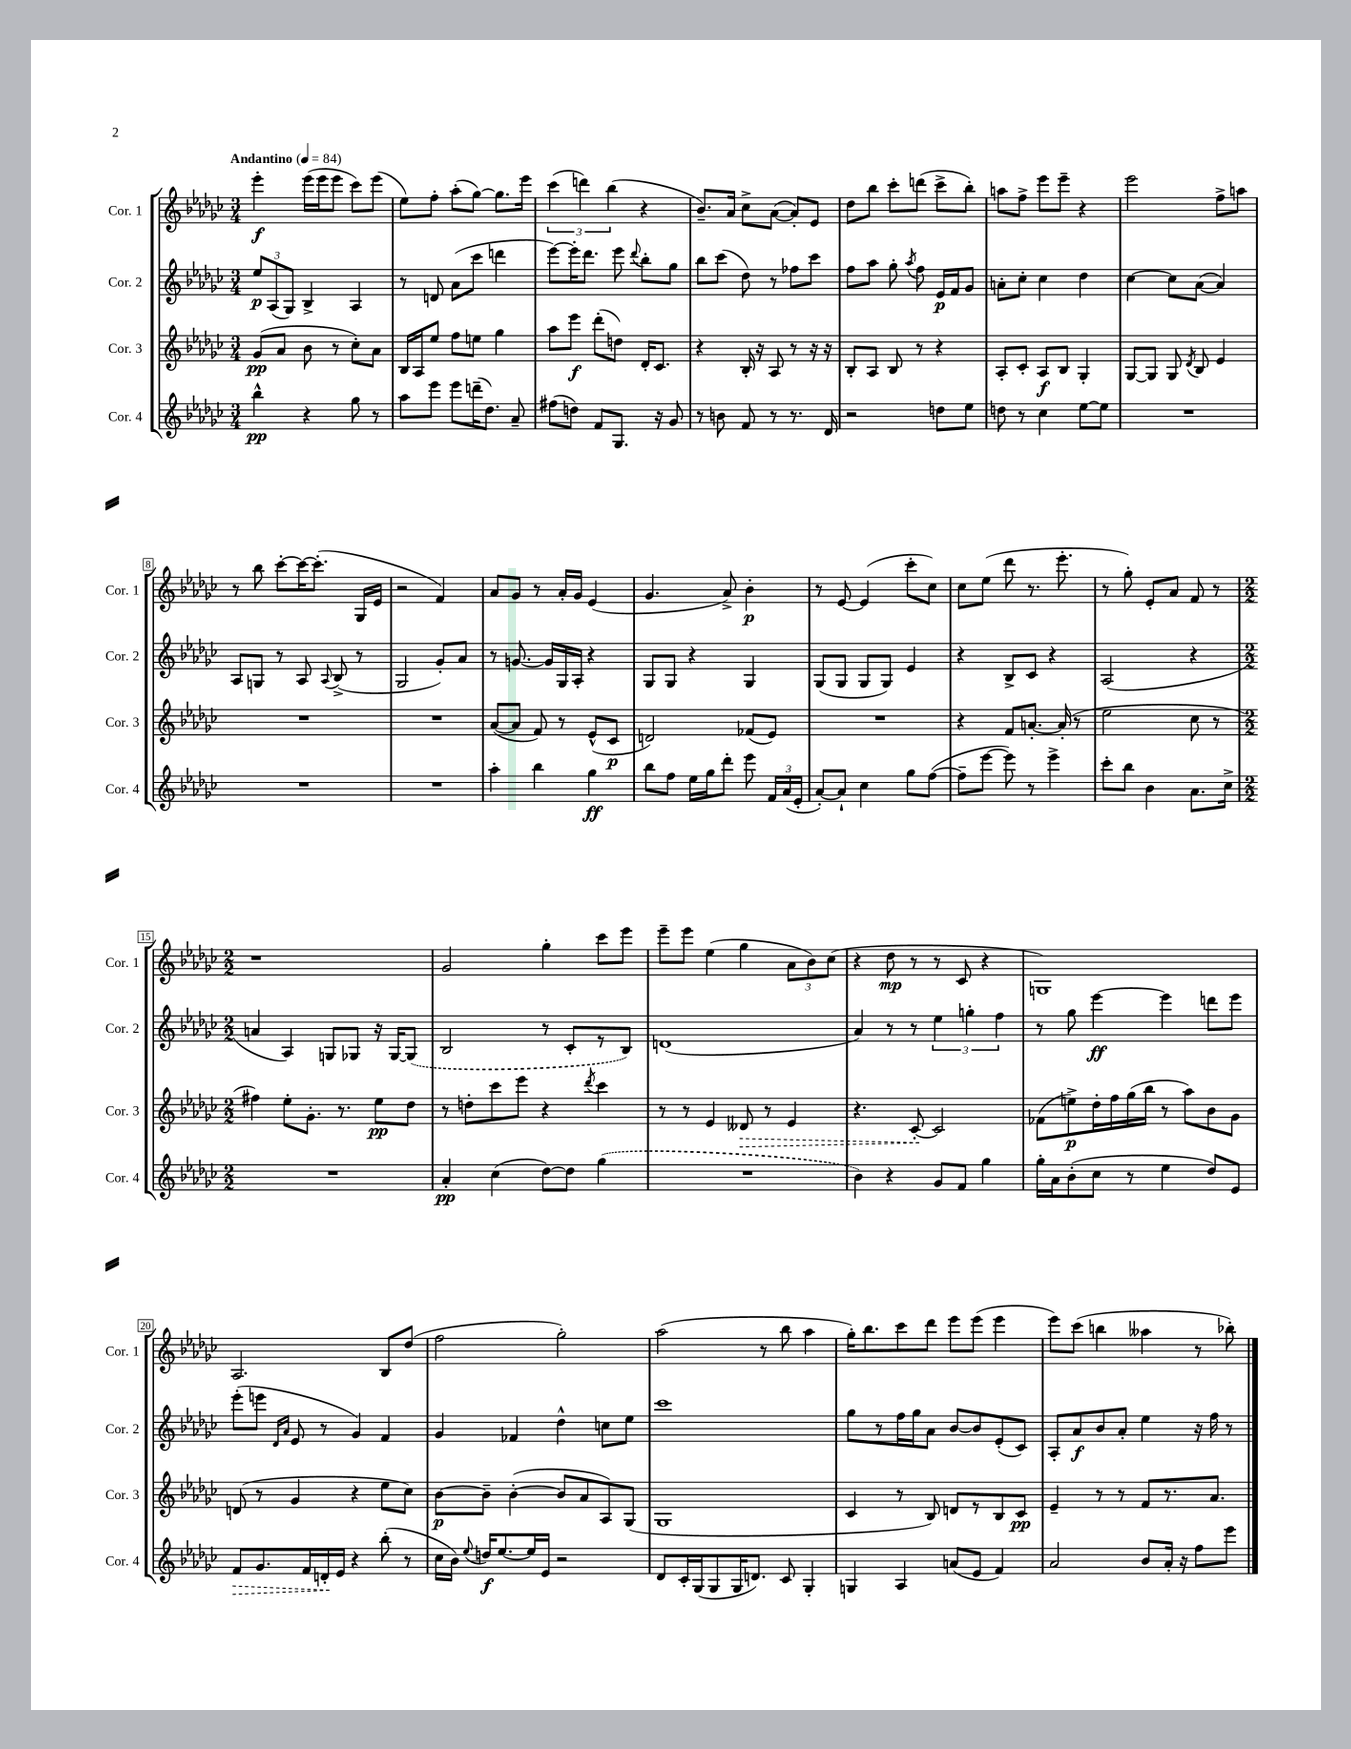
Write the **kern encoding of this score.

**kern	**dynam	**kern	**dynam	**kern	**dynam	**kern	**dynam
*part4	*part4	*part3	*part3	*part2	*part2	*part1	*part1
*staff4	*staff4	*staff3	*staff3	*staff2	*staff2	*staff1	*staff1
*I"Cor. 4	*	*I"Cor. 3	*	*I"Cor. 2	*	*I"Cor. 1	*
*I'Cor. 4	*	*I'Cor. 3	*	*I'Cor. 2	*	*I'Cor. 1	*
*clefG2	*	*clefG2	*	*clefG2	*	*clefG2	*
*k[b-e-a-d-g-c-]	*	*k[b-e-a-d-g-c-]	*	*k[b-e-a-d-g-c-]	*	*k[b-e-a-d-g-c-]	*
*M3/4	*	*M3/4	*	*M3/4	*	*M3/4	*
*MM84	*	*MM84	*	*MM84	*	*MM84	*
=1	=1	=1	=1	=1	=1	=1	=1
!	!	!	!	!	!	!LO:TX:a:B:t=Andantino	!
4bb-^^\	pp	(8g-/L	pp	12ee-/L	p	4eee-'\	f
.	.	.	.	(12A-/	.	.	.
.	.	8a-/J	.	.	.	.	.
.	.	.	.	12G-/J)	.	.	.
4r	.	8b-\	.	4B-^/	.	(16eee-\LL	.
.	.	.	.	.	.	16eee-\J	.
.	.	8r	.	.	.	8eee-\J	.
8gg-\	.	8cc-'\L)	.	4A-/	.	8ccc-\L)	.
8r	.	8a-\J	.	.	.	(8eee-\J	.
=2	=2	=2	=2	=2	=2	=2	=2
8aa-\L	.	16B-/LL	.	8r	.	8ee-\L)	.
.	.	16A-/J	.	.	.	.	.
8eee-\J	.	8ee-/J	.	8dn/	.	8ff'\J	.
8eee-\L	.	8ff\L	.	(8a-\L	.	(8aa-'\L	.
(16dddn~\K	.	8een\J	.	8ccc-\J	.	[8gg-\J)	.
8.dd-\J)	.	.	.	.	.	.	.
.	.	4gg-\	.	4dddn\	.	8.gg-\L]	.
8a-~/	.	.	.	.	.	.	.
.	.	.	.	.	.	16eee-\Jk	.
=3	=3	=3	=3	=3	=3	=3	=3
(8ff#X\L	.	8aa-\L	.	[8eee-\L)	.	(6ccc-\	.
8ddn\J)	.	8eee-\J	f	16eee-'\K]	.	.	.
.	.	.	.	.	.	6dddn\)	.
.	.	.	.	8.ddd-\J	.	.	.
8f/L	.	(8ddd-'\L	.	.	.	.	.
.	.	.	.	.	.	(6bb-\	.
8.G-/J	.	8ddn\J)	.	8eee-\	.	.	.
.	.	.	.	8qqddd-/	.	.	.
.	.	16d-'/KL	.	8bb-'\L	.	4r	.
16r	.	8.c-/J	.	.	.	.	.
8g-/	.	.	.	8gg-\J	.	.	.
=4	=4	=4	=4	=4	=4	=4	=4
8r	.	4r	.	8bb-\L	.	8.b-~/L)	.
8bn\	.	.	.	(8ccc-\J	.	.	.
.	.	.	.	.	.	16a-/Jk	.
8f/	.	16B-'/	.	8dd-\)	.	8cc-^\L	.
.	.	16r	.	.	.	.	.
8r	.	8A-/	.	8r	.	([8a-\J	.
8.r	.	8r	.	8ff-X\L	.	8a-'/L])	.
.	.	16r	.	8ccc-\J	.	8e-/J	.
16d-/	.	16r	.	.	.	.	.
=5	=5	=5	=5	=5	=5	=5	=5
2r	.	8B-'/L	.	8ff\L	.	8dd-\L	.
.	.	8A-/J	.	8aa-\J	.	8bb-\J	.
.	.	8B-/	.	8gg-'\	.	8ccc-'\L	.
.	.	.	.	8qaa-/	.	.	.
.	.	8r	.	8ff\	.	(8dddn\J	.
8ddn\L	.	4r	.	16e-/LL	p	8ccc-^\L	.
.	.	.	.	16f/J	.	.	.
8ee-\J	.	.	.	8g-/J	.	8bb-'\J)	.
=6	=6	=6	=6	=6	=6	=6	=6
8ddn\	.	8A-'/L	.	8an'\L	.	8aan\L	.
8r	.	8c-'/J	.	8cc-'\J	.	8ff^\J	.
4cc-\	.	8A-/L	f	4cc-\	.	8eee-\L	.
.	.	8B-/J	.	.	.	8eee-~\J	.
[8ee-\L	.	4G-'/	.	4dd-\	.	4r	.
8ee-\J]	.	.	.	.	.	.	.
=7	=7	=7	=7	=7	=7	=7	=7
2.r	.	[8G-/L	.	[4cc-\	.	2eee-\	.
.	.	8G-/J]	.	.	.	.	.
.	.	8G-/	.	8cc-\L]	.	.	.
.	.	8qd-/	.	.	.	.	.
.	.	8B-/	.	([8a-\J	.	.	.
.	.	4e-/	.	4a-/])	.	8ff^\L	.
.	.	.	.	.	.	8aan\J	.
!!LO:LB:g=z
=8	=8	=8	=8	=8	=8	=8	=8
2.r	.	2.r	.	8A-/L	.	8r	.
.	.	.	.	8Gn/J	.	8bb-\	.
.	.	.	.	8r	.	[8ccc-'\L	.
.	.	.	.	8A-/	.	16ccc-\K_	.
.	.	.	.	.	.	(8.ccc-'\J]	.
.	.	.	.	8qqA-/	.	.	.
.	.	.	.	(8B-^/	.	.	.
.	.	.	.	8r	.	16G-/LL	.
.	.	.	.	.	.	16e-/JJ	.
=9	=9	=9	=9	=9	=9	=9	=9
2.r	.	2.r	.	2G-/	.	2r	.
.	.	.	.	8g-'/L)	.	4f/)	.
.	.	.	.	8a-/J	.	.	.
=10	=10	=10	=10	=10	=10	=10	=10
4aa-'\	.	([8a-/L	.	8r	.	8a-/L	.
.	.	8a-/J]	.	[8.gn/	.	8g-/J	.
4bb-\	.	8f/)	.	.	.	8r	.
.	.	.	.	16g/LL]	.	.	.
.	.	8r	.	16G-/	.	16a-'/LL	.
.	.	.	.	16A-'/JJ	.	16g-/JJ	.
4gg-\	ff	(8e-^^/L	.	4r	.	(4e-/	.
.	.	8c-/J	p	.	.	.	.
=11	=11	=11	=11	=11	=11	=11	=11
8bb-\L	.	2dn/)	.	8G-/L	.	4.g-/	.
8ff\J	.	.	.	8G-/J	.	.	.
16ee-\LL	.	.	.	4r	.	.	.
16gg-\J	.	.	.	.	.	.	.
8ddd-'\J	.	.	.	.	.	8a-^/)	.
8eee-\	.	(8f-X/L	.	4G-/	.	4b-'\	p
24f/LL	.	8e-/J)	.	.	.	.	.
(24a-/	.	.	.	.	.	.	.
24e-'/JJ	.	.	.	.	.	.	.
=12	=12	=12	=12	=12	=12	=12	=12
[8a-'/L)	.	2.r	.	(8G-/L	.	8r	.
8a-`/J]	.	.	.	8G-/J	.	[8e-/	.
4cc-\	.	.	.	8G-/L	.	(4e-/]	.
.	.	.	.	8G-/J)	.	.	.
8gg-\L	.	.	.	4e-/	.	8ccc-'\L	.
([8ff\J	.	.	.	.	.	8cc-\J)	.
=13	=13	=13	=13	=13	=13	=13	=13
8ff~\L]	.	4r	.	4r	.	8cc-\L	.
[8eee-\J	.	.	.	.	.	(8ee-\J	.
8eee-\])	.	8f/L	.	8B-^/L	.	8ddd-\	.
8r	.	[8.an'/J	.	8c-/J	.	8.r	.
4eee-^\	.	.	.	4r	.	.	.
.	.	(16a'/]	.	.	.	8.eee-'\	.
.	.	8r	.	.	.	.	.
=14	=14	=14	=14	=14	=14	=14	=14
8ccc-'\L	.	2ee-\	.	(2A-/	.	8r	.
8bb-\J	.	.	.	.	.	8gg-'\)	.
4b-\	.	.	.	.	.	8e-'/L	.
.	.	.	.	.	.	8a-/J	.
8.a-\L	.	8cc-\	.	4r	.	8f/	.
.	.	8r	.	.	.	8r	.
16cc-^\Jk	.	.	.	.	.	.	.
!!LO:LB:g=z
=15	=15	=15	=15	=15	=15	=15	=15
*M2/2	*	*M2/2	*	*M2/2	*	*M2/2	*
1r	.	4ff#X\)	.	4an/	.	1r	.
.	.	8ee-'\L	.	4A-/)	.	.	.
.	.	8.g-'\J	.	.	.	.	.
.	.	.	.	8Gn/L	.	.	.
.	.	8.r	.	.	.	.	.
.	.	.	.	8G-X/J	.	.	.
.	.	8ee-\L	pp	16r	.	.	.
.	.	.	.	[16G-/KL	.	.	.
.	.	8dd-\J	.	(8G-/J]	.	.	.
=16	=16	=16	=16	=16	=16	=16	=16
4a-'/	pp	8r	.	2B-/	.	2g-/	.
.	.	8ddn'\L	.	.	.	.	.
(4cc-\	.	8ccc-\	.	.	.	.	.
.	.	8eee-\J	.	.	.	.	.
[8dd-\L)	.	4r	.	8r	.	4gg-'\	.
8dd-\J]	.	.	.	8c-'/L	.	.	.
.	.	8qddd-/	.	.	.	.	.
(4gg-\	.	4ccc-\	.	8r	.	8ccc-\L	.
.	.	.	.	8B-/J)	.	8eee-\J	.
=17	=17	=17	=17	=17	=17	=17	=17
1r	.	8r	.	(1dn	.	8eee-~\L	.
.	.	8r	.	.	.	8eee-\J	.
.	.	4e-/	.	.	.	(4ee-\	.
!	!	!	!LO:HP:b	!	!	!	!
.	.	8d--X/	>	.	.	4gg-\	.
.	.	8r	.	.	.	.	.
.	.	4e-/	.	.	.	12a-\L	.
.	.	.	.	.	.	12b-\)	.
.	.	.	.	.	.	(12cc-\J	.
=18	=18	=18	=18	=18	=18	=18	=18
4b-\)	.	4.r	.	4a-/)	.	4r	.
4r	.	.	.	8r	.	8dd-\	mp
.	.	[8c-'/	.	8r	.	8r	.
8g-/L	.	2c-/]	]	6ee-\	.	8r	.
8f/J	.	.	.	.	.	8c-/	.
.	.	.	.	6ggn'\	.	.	.
4gg-\	.	.	.	.	.	4r	.
.	.	.	.	6ff\	.	.	.
=19	=19	=19	=19	=19	=19	=19	=19
16gg-'\LL	.	(8f-X\L	.	8r	.	1Gn)	.
16a-\J	.	.	.	.	.	.	.
(8b-'\	.	8een^\)	p	8gg-\	.	.	.
8cc-\J	.	16dd-'\L	.	[4eee-\	ff	.	.
.	.	16ff\	.	.	.	.	.
8r	.	(16gg-\	.	.	.	.	.
.	.	16bb-\JJ	.	.	.	.	.
4ee-\	.	8r	.	4eee-\]	.	.	.
.	.	8aa-\L)	.	.	.	.	.
8dd-/L)	.	8b-\	.	8dddn\L	.	.	.
8e-/J	.	8g-\J	.	8eee-\J	.	.	.
!!LO:LB:g=z
=20	=20	=20	=20	=20	=20	=20	=20
!	!LO:HP:b	!	!	!	!	!	!
8f/L	>	(8dn/	.	(8eee-'\L	.	2.A-/	.
8.g-/	.	8r	.	8eeen\J	.	.	.
.	.	.	.	16qqd-/LL	.	.	.
.	.	.	.	16qqa-/JJ	.	.	.
.	.	4g-/	.	8e-/	.	.	.
16f/L	.	.	.	.	.	.	.
16dn'/	.	.	.	8r	.	.	.
16e-/JJ	]	.	.	.	.	.	.
4r	.	4r	.	4g-/)	.	.	.
(8bb-'\	.	8ee-\L	.	4f/	.	8B-/L	.
8r	.	8cc-\J)	.	.	.	(8dd-/J	.
=21	=21	=21	=21	=21	=21	=21	=21
16cc-\LL	.	[8b-\L	p	4g-/	.	2ff\	.
16b-\JJ)	.	.	.	.	.	.	.
8qqee-/	.	.	.	.	.	.	.
16ddn/KL	f	8b-~\J]	.	.	.	.	.
[8.ee-/	.	.	.	.	.	.	.
.	.	([4b-'\	.	4f-X/	.	.	.
16ee-/L]	.	.	.	.	.	.	.
16e-/JJ	.	.	.	.	.	.	.
2r	.	8b-/L]	.	4dd-^^\	.	2gg-'\)	.
.	.	8a-/	.	.	.	.	.
.	.	8A-/)	.	8ccn\L	.	.	.
.	.	(8G-/J	.	8ee-\J	.	.	.
=22	=22	=22	=22	=22	=22	=22	=22
8d-/L	.	1G-	.	1ccc-	.	(2aa-\	.
16c-'/L	.	.	.	.	.	.	.
(16G-/J	.	.	.	.	.	.	.
8G-/	.	.	.	.	.	.	.
16G-/K	.	.	.	.	.	.	.
8.dn/J)	.	.	.	.	.	.	.
.	.	.	.	.	.	8r	.
8c-/	.	.	.	.	.	8bb-\	.
4G-'/	.	.	.	.	.	4aa-\	.
=23	=23	=23	=23	=23	=23	=23	=23
4Gn/	.	4c-/	.	8gg-\L	.	16gg-'\KL)	.
.	.	.	.	.	.	8.bb-\	.
.	.	.	.	8r	.	.	.
4A-/	.	8r	.	16ff\L	.	8ccc-\	.
.	.	.	.	16gg-\J	.	.	.
.	.	8B-/)	.	8a-\J	.	8ddd-\J	.
(8an/L	.	8dn/L	.	[8b-/L	.	8eee-\L	.
8e-/J	.	8r	.	8b-/]	.	(8eee-\J	.
4f/)	.	8B-/	.	(8e-'/	.	4eee-\	.
.	.	8c-/J	pp	8c-/J)	.	.	.
=24	=24	=24	=24	=24	=24	=24	=24
2a-/	.	4e-~/	.	8A-'/L	.	8eee-\L)	.
.	.	.	.	8a-/	f	(8ccc-\J	.
.	.	8r	.	8b-/	.	4bbn\	.
.	.	8r	.	8a-'/J	.	.	.
8b-/L	.	8f/L	.	4ee-\	.	4aa--X\	.
16a-'/Jk	.	8.r	.	.	.	.	.
16r	.	.	.	.	.	.	.
8ff\L	.	.	.	16r	.	8r	.
.	.	8.a-/J	.	16ff\	.	.	.
8eee-\J	.	.	.	8r	.	8bb-X'\)	.
==	==	==	==	==	==	==	==
*-	*-	*-	*-	*-	*-	*-	*-
